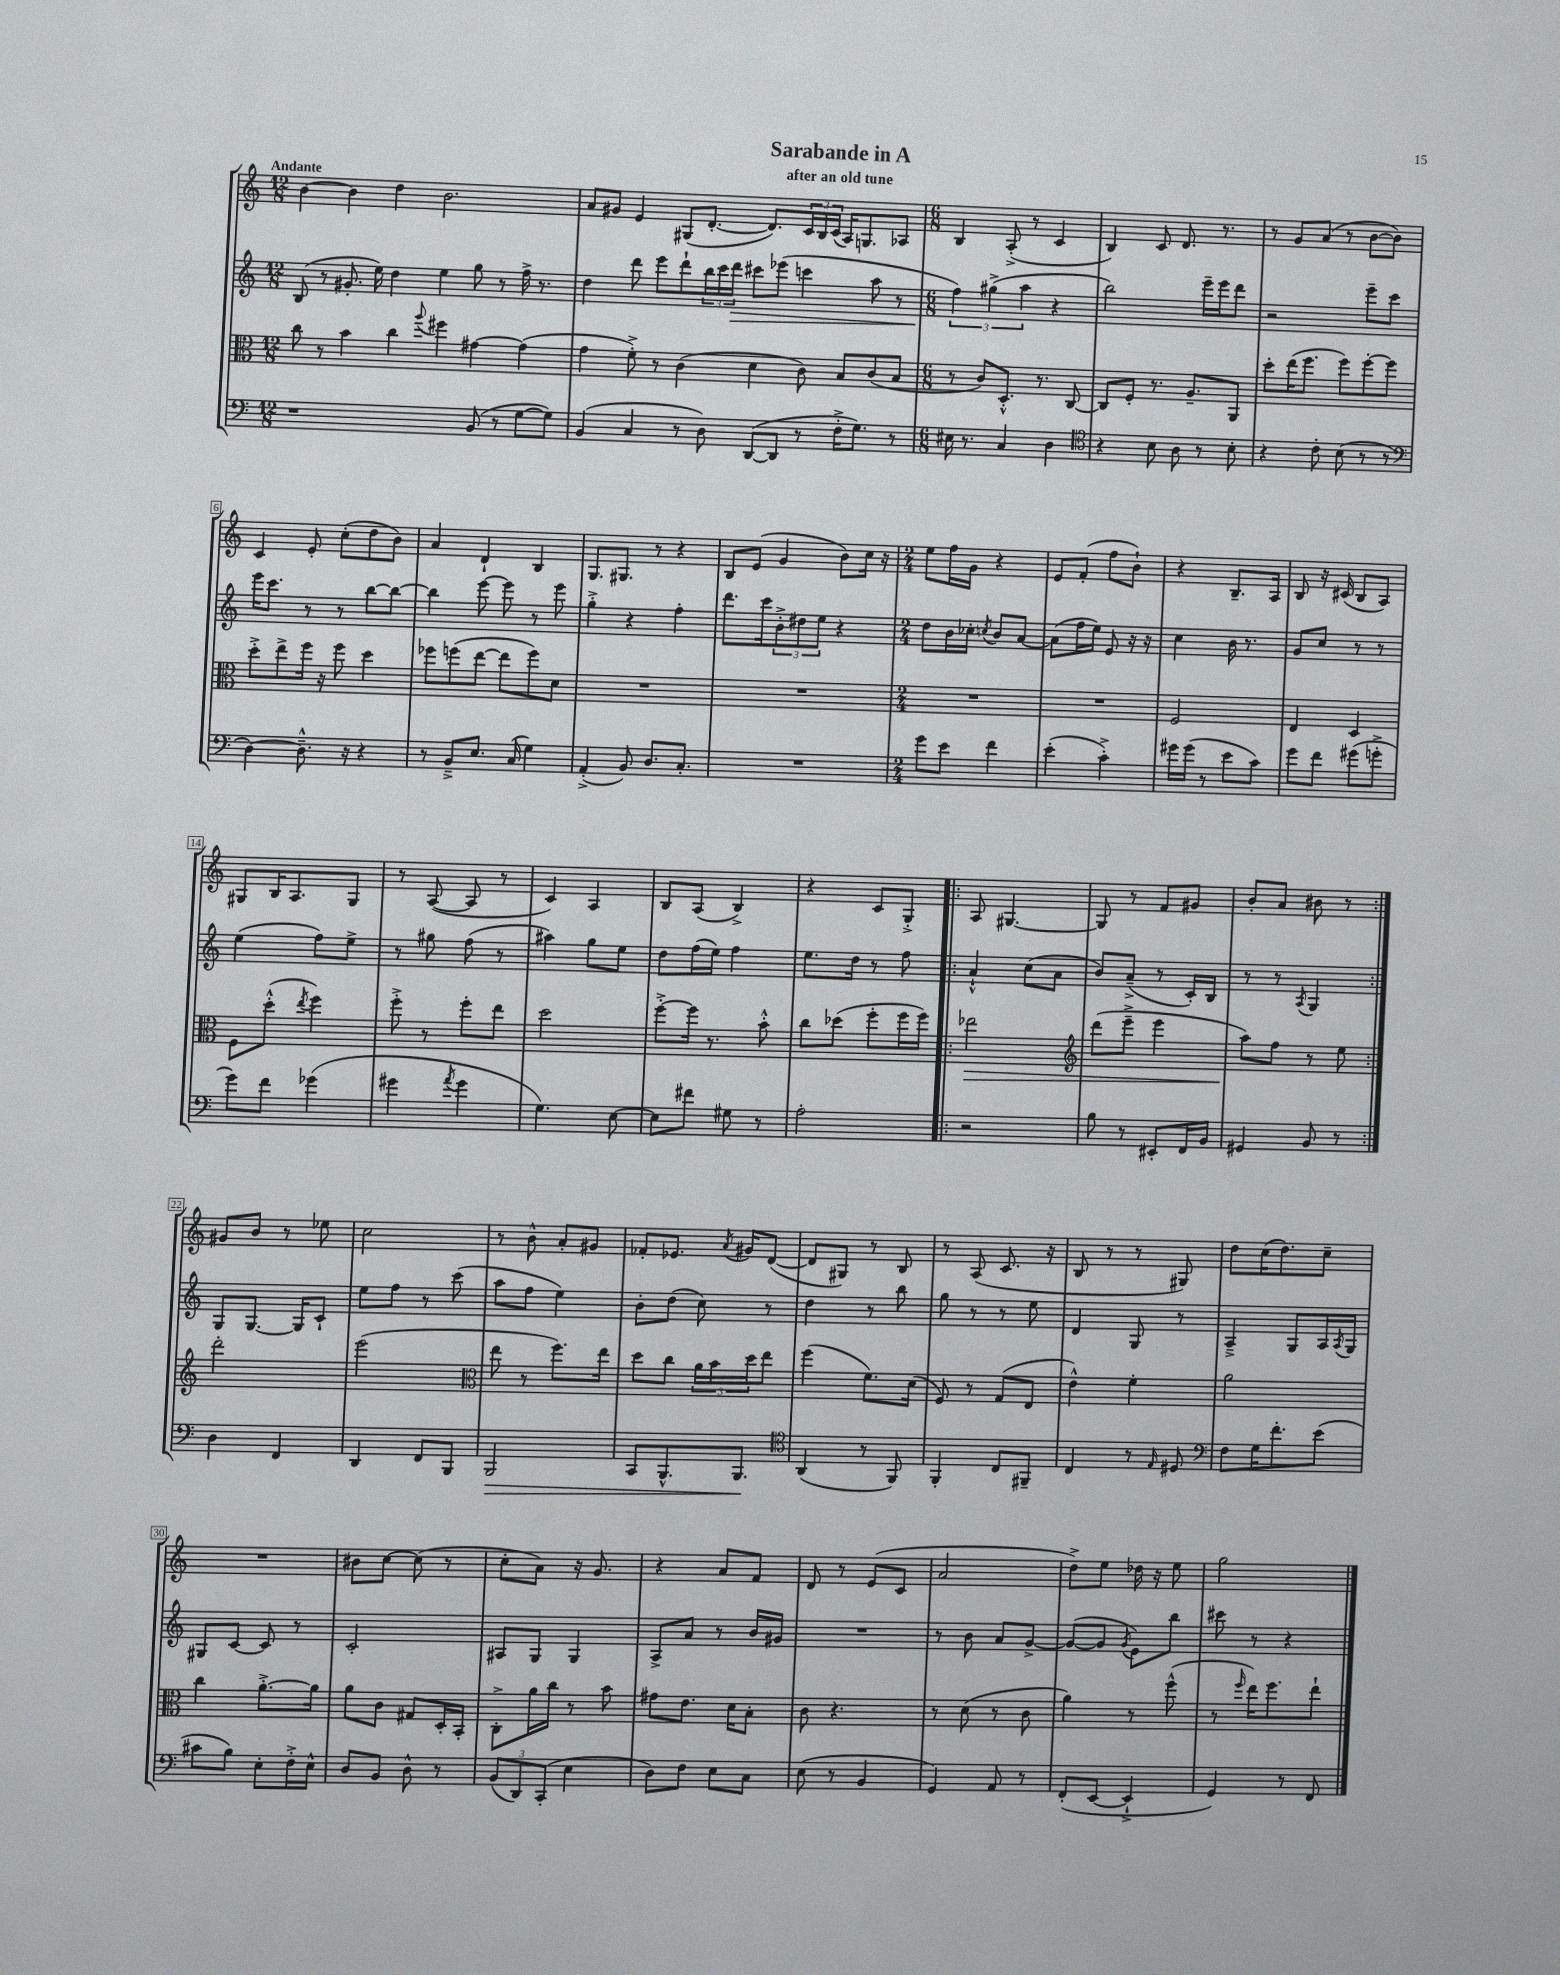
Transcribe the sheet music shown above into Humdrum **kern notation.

**kern	**dynam	**kern	**dynam	**kern	**dynam	**kern
*part4	*part4	*part3	*part3	*part2	*part2	*part1
*staff4	*staff4	*staff3	*staff3	*staff2	*staff2	*staff1
*clefF4	*	*clefC3	*	*clefG2	*	*clefG2
*k[]	*	*k[]	*	*k[]	*	*k[]
*M12/8	*	*M12/8	*	*M12/8	*	*M12/8
=1	=1	=1	=1	=1	=1	=1
!	!	!	!	!	!	!LO:TX:a:B:t=Andante
1r	.	8cc\	.	(8B/	.	[4b\
.	.	8r	.	8r	.	.
.	.	4b\	.	8.g#X'/	.	4b\]
.	.	.	.	16ee\)	.	.
.	.	4cc\	.	4dd\	.	4dd\
.	.	8qqaa/	.	.	.	.
.	.	4ff#X\	.	4ee\	.	2.b\
(8BB/	.	[4g#X\	.	8gg\	.	.
8r	.	.	.	8r	.	.
[8G\L	.	(4g#\]	.	16ff^\	.	.
.	.	.	.	8.r	.	.
8G\J])	.	.	.	.	.	.
=2	=2	=2	=2	=2	=2	=2
(4BB/	.	4g\	.	4dd\	.	8a/L
.	.	.	.	.	.	8g#X/J
4C/	.	8f'^\)	.	8ddd\	.	4e/
.	.	8r	.	8eee\L	.	.
8r	.	(4c\	.	8ddd`\	.	(8G#X/L
8D\)	.	.	.	24bb\L	.	[8.d'/J
.	.	.	.	24ccc\	.	.
!	!	!	!	!	!LO:HP:b	!
.	.	.	.	24ddd\JJ	>	.
([8DD/L	.	4d\	.	8ccc#X\L	.	.
.	.	.	.	.	.	8.d/L])
8DD/J]	.	.	.	(8eee-X\J	.	.
8r	.	8c\)	.	4cccn\	.	24c/L
.	.	.	.	.	.	24B/
.	.	.	.	.	.	(24c/JJ
16F'^\KL	.	8B/L	.	.	.	16A/KL)
8.G\J)	.	.	.	.	.	8.Gn/
.	.	(8c/	.	8aa\	.	.
8r	.	8B/J	.	8r	.	8A-X/J
=3	=3	=3	=3	=3	=3	=3
*M6/8	*	*M6/8	*	*M6/8	*	*M6/8
16E#X\	.	8r	.	6ff\)	.	4B/
8.r	.	.	.	.	.	.
.	.	8c/L)	.	.	.	.
.	.	.	.	(6gg#X^\	]	.
4C/	.	8.D'^^/J	.	.	.	(8A'^/
.	.	.	.	6aa\	.	.
.	.	.	.	.	.	8r
.	.	8.r	.	.	.	.
4D\	.	.	.	4r	.	4c/
.	.	[8C/	.	.	.	.
=4	=4	=4	=4	=4	=4	=4
*clefC4	*	*	*	*	*	*
4r	.	8C/L]	.	2bb\)	.	4B/)
.	.	8F'/J	.	.	.	.
8B\	.	8.r	.	.	.	8c/
8A\	.	.	.	.	.	8.d/
.	.	8.A~/L	.	.	.	.
8r	.	.	.	16eee~\LL	.	.
.	.	.	.	16eee\J	.	8.r
8B'\	.	8AA/J	.	8ddd\J	.	.
=5	=5	=5	=5	=5	=5	=5
4r	.	8dd'\L	.	2r	.	8r
.	.	(16ee\K	.	.	.	8g/L
.	.	8.ff\J	.	.	.	.
8c'\	.	.	.	.	.	(8a/J
(8B\	.	8ff\L)	.	.	.	8r
8r	.	[8ff'\	.	8eee~\L	.	[8b\L
8r	.	8ff\J]	.	8ccc\J	.	8b\J])
!!LO:LB:g=z
=6	=6	=6	=6	=6	=6	=6
*clefF4	*	*	*	*	*	*
[4D\)	.	8dd'^\L	.	16eee\KL	.	4c/
.	.	.	.	8.ccc\J	.	.
.	.	8ee^\	.	.	.	.
8.D~^^\]	.	16ff\Jk	.	8r	.	8e'/
.	.	16r	.	.	.	.
.	.	8ff\	.	8r	.	(8cc'\L
16r	.	.	.	.	.	.
4r	.	4dd\	.	[8bb\L	.	8dd\
.	.	.	.	8bb\J_	.	8b\J)
=7	=7	=7	=7	=7	=7	=7
8r	.	8ff-X\L	.	4bb\]	.	4a/
8BB~^/L	.	(8ffn\	.	.	.	.
8.E/J	.	[8ee\J	.	[8eee\	.	4d`/
.	.	8ee\L]	.	8eee\]	.	.
(16C/	.	.	.	.	.	.
4G\)	.	8ff\)	.	8r	.	4B/
.	.	8d\J	.	8eee\	.	.
=8	=8	=8	=8	=8	=8	=8
(4AA'^/	.	2.r	.	4gg'^\	.	8.G/L
.	.	.	.	.	.	8.G#X/J
8BB/)	.	.	.	4r	.	.
8.D/L	.	.	.	.	.	8r
.	.	.	.	4ff'\	.	4r
8.C'/J	.	.	.	.	.	.
=9	=9	=9	=9	=9	=9	=9
2.r	.	2.r	.	8.ddd\L	.	8B/L
.	.	.	.	.	.	(8e/J
.	.	.	.	16ccc\k	.	.
.	.	.	.	12b'^\	.	4g/
.	.	.	.	12dd#X\	.	.
.	.	.	.	12ee\J	.	.
.	.	.	.	4r	.	8b\L)
.	.	.	.	.	.	16cc\Jk
.	.	.	.	.	.	16r
=10	=10	=10	=10	=10	=10	=10
*M2/4	*	*M2/4	*	*M2/4	*	*M2/4
8g\L	.	2r	.	8dd\L	.	8ee\L
8e\J	.	.	.	16b\L	.	16ff\L
.	.	.	.	16cc-X'\JJ	.	16g\JJ
.	.	.	.	8qccn/	.	.
4f\	.	.	.	8b/L	.	4r
.	.	.	.	[8a/J	.	.
=11	=11	=11	=11	=11	=11	=11
(4e'\	.	2r	.	(8a\L]	.	8e/L
.	.	.	.	16ff\L	.	(8f'/J
.	.	.	.	16ee\JJ)	.	.
4c'^\)	.	.	.	8e/	.	8ff\L
.	.	.	.	16r	.	8b`\J)
.	.	.	.	16r	.	.
=12	=12	=12	=12	=12	=12	=12
16g#X\LL	.	2F/	.	4cc\	.	4r
(16g#\JJ	.	.	.	.	.	.
8r	.	.	.	.	.	.
8e\L	.	.	.	16b\	.	8.B~/L
.	.	.	.	8.r	.	.
8c\J)	.	.	.	.	.	.
.	.	.	.	.	.	16A/Jk
=13	=13	=13	=13	=13	=13	=13
8g\L	.	4E/	.	8g/L	.	8B/
8f\J	.	.	.	8cc/J	.	16r
.	.	.	.	.	.	(16c#X/
(8g#X\L	.	4D/	.	8r	.	8B/L
8gn'^\J	.	.	.	8r	.	8A/J)
!!LO:LB:g=z
=14	=14	=14	=14	=14	=14	=14
8g\L)	.	8F\L	.	(4ee\	.	8G#X/L
8f\J	.	(8dd'^^\J	.	.	.	16B/K
.	.	.	.	.	.	8.A/
.	.	8qee/	.	.	.	.
(4g-X\	.	4ff\)	.	8ff\L)	.	.
.	.	.	.	8ee^\J	.	8G#/J
=15	=15	=15	=15	=15	=15	=15
4g#X\	.	8ff'^\	.	8r	.	8r
.	.	8r	.	8gg#X\	.	([8A/
8qa/	.	.	.	.	.	.
4g#\	.	8ff'\L	.	(8ff\	.	8A/]
.	.	8ee\J	.	8r	.	8r
=16	=16	=16	=16	=16	=16	=16
4.G\)	.	2dd\	.	4aa#X\)	.	4c/)
.	.	.	.	8gg\L	.	4A/
[8E\	.	.	.	8ee\J	.	.
=17	=17	=17	=17	=17	=17	=17
8E\L]	.	[8ff'^\L	.	8dd\L	.	8B/L
8f#X\J	.	16ff\Jk]	.	(16ff\L	.	(8A/J
.	.	8.r	.	16ee\JJ)	.	.
8G#X\	.	.	.	4ff\	.	4B^/)
8r	.	8b'^^\	.	.	.	.
=18	=18	=18	=18	=18	=18	=18
2A'\	.	8cc\L	.	8.ee\L	.	4r
.	.	(8dd-X\J	.	.	.	.
.	.	.	.	16dd\Jk	.	.
.	.	8ff'\L	.	8r	.	8c/L
.	.	16ff\L	.	8ff\	.	8G'^/J
.	.	16ff\JJ)	.	.	.	.
=19!|:	=19!|:	=19!|:	=19!|:	=19!|:	=19!|:	=19!|:
!	!	!	!LO:HP:b	!	!	!
2r	.	2ee-X\	>	4a`^^/	.	8A/
.	.	.	.	.	.	[4.G#X/
.	.	.	.	(8cc\L	.	.
.	.	.	.	8a\J	.	.
=20	=20	=20	=20	=20	=20	=20
*	*	*clefG2	*	*	*	*
8B\	.	(8ddd\L	.	8b/L)	.	8G#/]
8r	.	8eee~^\J	.	(8a~^/J	.	8r
8EE#X'/L	.	4eee\	.	8r	.	8f/L
16FF/L	.	.	.	16c'/LL)	.	8g#X/J
16BB/JJ	.	.	.	16B/JJ	.	.
=21	=21	=21	=21	=21	=21	=21
4GG#X/	.	8aa\L)	.	8r	.	8b'/L
.	.	8ff\J	]	8r	.	8a/J
.	.	.	.	8qA/	.	.
8BB/	.	8r	.	4G/	.	8b#X\
8r	.	8ee\	.	.	.	8r
!!LO:LB:g=z
=22:|!	=22:|!	=22:|!	=22:|!	=22:|!	=22:|!	=22:|!
4D\	.	2ddd'\	.	8G/L	.	8g#X/L
.	.	.	.	[8.G/J	.	8b/J
4FF/	.	.	.	.	.	8r
.	.	.	.	16G/KL]	.	.
.	.	.	.	8c`/J	.	8ee-X\
=23	=23	=23	=23	=23	=23	=23
4DD/	.	(2eee\	.	8ee\L	.	2cc\
.	.	.	.	8ff\J	.	.
8FF/L	.	.	.	8r	.	.
8BBB/J	.	.	.	(8ccc\	.	.
=24	=24	=24	=24	=24	=24	=24
*	*	*clefC3	*	*	*	*
!	!LO:HP:b	!	!	!	!	!
2BBB/	>	8ee\	.	8aa\L	.	8r
.	.	8r	.	8ff\J	.	8b^^\
.	.	8.ff\L)	.	4ee\)	.	8a'/L
.	.	.	.	.	.	8g#X/J
.	.	16ee\Jk	.	.	.	.
=25	=25	=25	=25	=25	=25	=25
8CC/L	.	8dd\L	.	8b'\L	.	8f-X'/L
8.BBB^^/	.	8cc\J	.	(8dd\J	.	8.e-X/J
.	.	24a\LL	.	8cc\)	.	.
.	.	24b\	.	.	.	.
.	.	.	.	.	.	8qa/
8.BBB/J	.	.	.	.	.	16g#X/KL
.	.	24dd\J	.	.	.	.
.	.	8ee\J	.	8r	.	([8d/J
.	]	.	.	.	.	.
=26	=26	=26	=26	=26	=26	=26
*clefC4	*	*	*	*	*	*
(4AA/	.	(4ff\	.	4dd\	.	8d/L]
.	.	.	.	.	.	8G#X/J)
8r	.	8.f\L)	.	8r	.	8r
8FF/)	.	.	.	8bb\	.	8B/
.	.	(16d\Jk	.	.	.	.
=27	=27	=27	=27	=27	=27	=27
4FF'/	.	8F/)	.	8gg\	.	8r
.	.	8r	.	8r	.	(8A/
8C/L	.	(8G/L	.	8r	.	8.c/
8FF#X~/J	.	8E/J	.	8ee\	.	.
.	.	.	.	.	.	16r
=28	=28	=28	=28	=28	=28	=28
4C/	.	4e^^\)	.	4d/	.	8B/
.	.	.	.	.	.	8r
8r	.	4f'\	.	8G/	.	8r
16qqE/	.	.	.	.	.	.
8D#X/	.	.	.	8r	.	8G#X/)
=29	=29	=29	=29	=29	=29	=29
*clefF4	*	*	*	*	*	*
8F\L	.	2a\	.	4A~^/	.	8dd\L
16G\K	.	.	.	.	.	(16cc\K
8.f'\	.	.	.	.	.	8.dd\)
.	.	.	.	8G/L	.	.
(8e\J	.	.	.	16A/L	.	8cc~\J
.	.	.	.	8qA/	.	.
.	.	.	.	16G/JJ	.	.
!!LO:LB:g=z
=30	=30	=30	=30	=30	=30	=30
8c#X\L	.	4cc\	.	8G#X/L	.	2r
8B\J)	.	.	.	[8c/J	.	.
8E'\L	.	[8.a'^\L	.	8c/]	.	.
16F'^\L	.	.	.	8r	.	.
16E^^\JJ	.	16a\Jk]	.	.	.	.
=31	=31	=31	=31	=31	=31	=31
8D/L	.	8a\L	.	2c'/	.	8b#X\L
8BB/J	.	8c\J	.	.	.	[8cc\J
8D^^\	.	8G#X/L	.	.	.	(8cc\]
8r	.	16D'/L	.	.	.	8r
.	.	16BB'/JJ	.	.	.	.
=32	=32	=32	=32	=32	=32	=32
(12BB/L	.	8C'^\L	.	8A#X/L	.	8cc'\L
12DD/)	.	.	.	.	.	.
.	.	16a\L	.	8G/J	.	8a\J)
(12CC'/J	.	.	.	.	.	.
.	.	16cc\JJ	.	.	.	.
4E\	.	8r	.	4G/	.	16r
.	.	.	.	.	.	8.g/
.	.	8b\	.	.	.	.
=33	=33	=33	=33	=33	=33	=33
8D\L)	.	8g#X\L	.	8A^/L	.	4r
8F\J	.	8.e\J	.	8a/J	.	.
8E\L	.	.	.	8r	.	8a/L
.	.	16d\KL	.	.	.	.
8C\J	.	8B'\J	.	16b/LL	.	8f/J
.	.	.	.	16g#X/JJ	.	.
=34	=34	=34	=34	=34	=34	=34
(8E\	.	8c\	.	2r	.	8d/
8r	.	4.r	.	.	.	8r
4BB/	.	.	.	.	.	(8e/L
.	.	.	.	.	.	8c/J
=35	=35	=35	=35	=35	=35	=35
4GG/)	.	8r	.	8r	.	2a/
.	.	(8d\	.	8b\	.	.
8AA/	.	8r	.	8a/L	.	.
8r	.	8c\	.	[8g^/J	.	.
=36	=36	=36	=36	=36	=36	=36
(8FF'/L	.	4a\)	.	(8g/L_	.	8dd^\L)
[8EE/J	.	.	.	8g/J]	.	8ee\J
.	.	.	.	8qg/	.	.
4EE`^/]	.	8r	.	8e\L)	.	16dd-X\
.	.	.	.	.	.	16r
.	.	(8ff^^\	.	8bb\J	.	8ee\
=37	=37	=37	=37	=37	=37	=37
4GG/)	.	8r	.	8ccc#X\	.	2gg\
.	.	16qqff/	.	.	.	.
.	.	16ee\KL)	.	8r	.	.
.	.	8.ff\	.	.	.	.
8r	.	.	.	4r	.	.
8FF/	.	8ee`\J	.	.	.	.
==	==	==	==	==	==	==
*-	*-	*-	*-	*-	*-	*-
